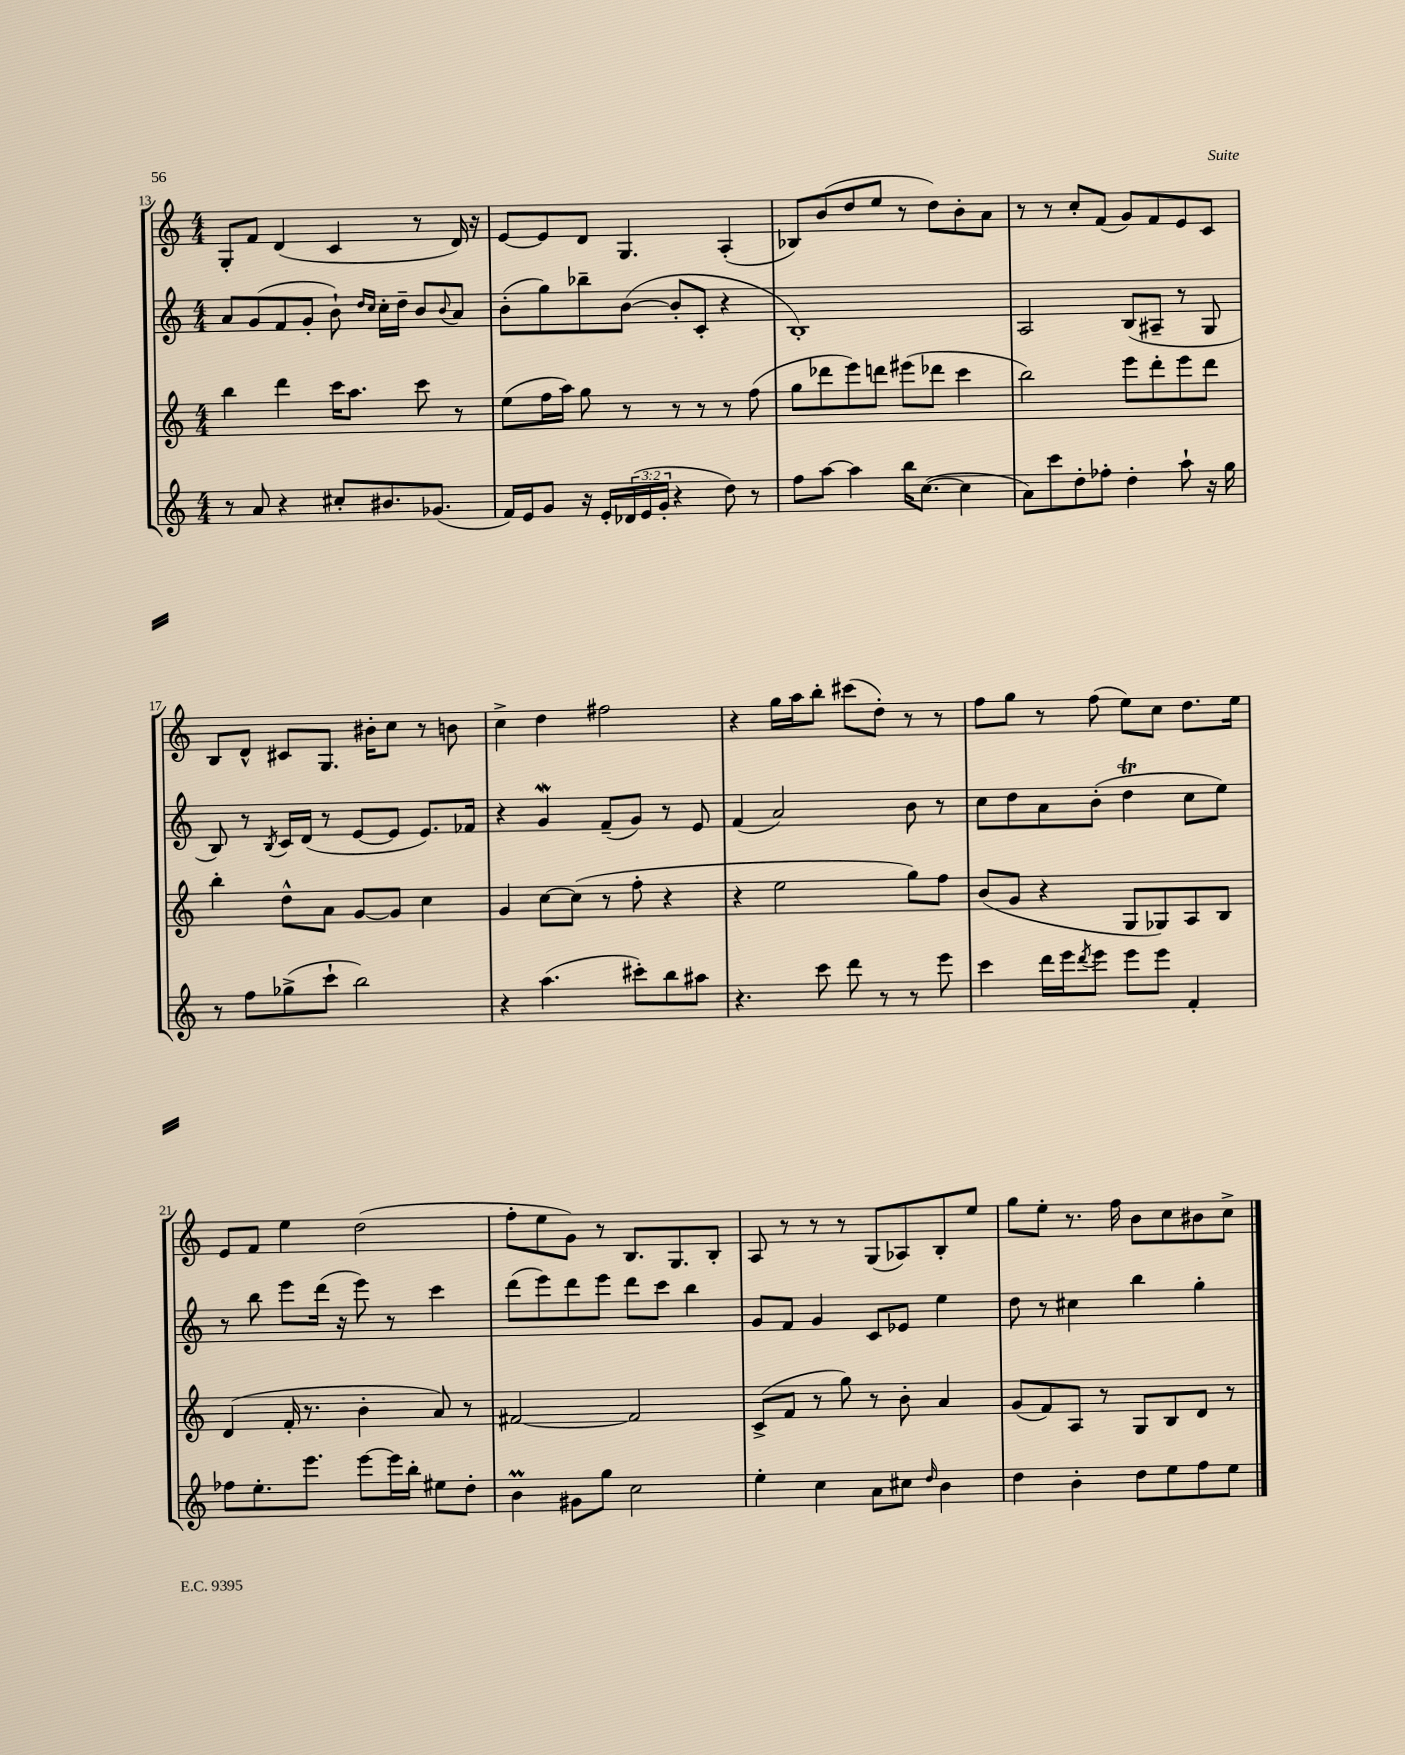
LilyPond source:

<<
\new StaffGroup <<
\new Staff = "s0" {
    \clef treble \key c \major \numericTimeSignature \time 4/4
    g8-. f'8 d'4( c'4 r8 d'16) r16 |
    e'8~ e'8 d'8 g4. a4-.( |
    bes8) b'8( d''8 e''8 r8 d''8) b'8-. a'8 |
    r8 r8 c''8-. f'8( g'8) f'8 e'8 c'8 |
    b8 d'8-^ cis'8 g8. bis'16-. c''8 r8 b'8 |
    c''4-> d''4 fis''2 |
    r4 g''16 a''16 b''8-. cis'''8( d''8-.) r8 r8 |
    f''8 g''8 r8 f''8( e''8) c''8 d''8. e''16 |
    e'8 f'8 e''4 d''2( |
    f''8-. e''8 g'8) r8 b8. g8. b8-. |
    a8 r8 r8 r8 g8( aes8) b8-. e''8 |
    g''8 e''8-. r8. f''16 b'8 c''8 bis'8 c''8-> \bar "|." |
}
\new Staff = "s1" {
    \clef treble \key c \major \numericTimeSignature \time 4/4
    a'8 g'8( f'8 g'8-. b'8-!) \grace { d''16 c''16 } c''16-. d''16-- b'8 \appoggiatura { b'8 } a'8 |
    b'8-.( g''8) bes''8-- b'8~( b'8-. c'8-. r4 |
    b1-.) |
    a2 b8( ais8-- r8 g8 |
    b8) r8 \acciaccatura { b8 } c'16 d'16( r8 e'8~ e'8 e'8.) fes'16 |
    r4 g'4\mordent f'8--( g'8) r8 e'8 |
    f'4( a'2) b'8 r8 |
    c''8 d''8 a'8 b'8-.( d''4\trill c''8 e''8) |
    r8 b''8 e'''8 d'''16( r16 e'''8) r8 c'''4 |
    d'''8( e'''8) d'''8 e'''8 d'''8 c'''8 b''4 |
    g'8 f'8 g'4 c'8 ees'8 e''4 |
    d''8 r8 cis''4 b''4 g''4-. \bar "|." |
}
\new Staff = "s2" {
    \clef treble \key c \major \numericTimeSignature \time 4/4
    b''4 d'''4 c'''16 a''8. c'''8 r8 |
    e''8( f''16 a''16) g''8 r8 r8 r8 r8 f''8( |
    g''8 des'''8 e'''8) d'''8 eis'''8( des'''8 c'''4 |
    b''2) e'''8 d'''8-. e'''8 d'''8 |
    b''4-. d''8-^ a'8 g'8~ g'8 c''4 |
    g'4 c''8~ c''8( r8 f''8-. r4 |
    r4 e''2 g''8) f''8 |
    b'8( g'8 r4 g8 ges8) a8 b8 |
    d'4( f'16-. r8. b'4-. a'8) r8 |
    fis'2~ fis'2 |
    c'8->( f'8 r8 g''8) r8 b'8-. a'4 |
    g'8( f'8) a8 r8 g8 b8 d'8 r8 \bar "|." |
}
\new Staff = "s3" {
    \clef treble \key c \major \numericTimeSignature \time 4/4 \override Staff.TupletNumber.text = #tuplet-number::calc-fraction-text
    r8 a'8 r4 cis''8-. bis'8. ges'8.( |
    f'16) e'16 g'8 r16 e'16-. \tuplet 3/2 { des'16( e'16 g'16-. } r4 d''8) r8 |
    f''8 a''8~ a''4 b''16 c''8.~( c''4 |
    a'8) c'''8 d''8-. fes''8-. d''4-. a''8-! r16 g''16 |
    r8 f''8 ges''8->( c'''8-! b''2) |
    r4 a''4.( cis'''8-.) b''8 ais''8 |
    r4. c'''8 d'''8 r8 r8 e'''8 |
    c'''4 d'''16 e'''16 \acciaccatura { d'''8 } e'''8 e'''8 e'''8 f'4-. |
    fes''8 e''8.-. e'''8. e'''8~ e'''16 b''16-. eis''8 d''8-. |
    b'4\prall gis'8 g''8 c''2 |
    e''4-. c''4 a'8 cis''8 \grace { d''16 } b'4 |
    d''4 b'4-. d''8 e''8 f''8 e''8 \bar "|." |
}
>>
>>
\layout { \context { \Score currentBarNumber = #13 } }
